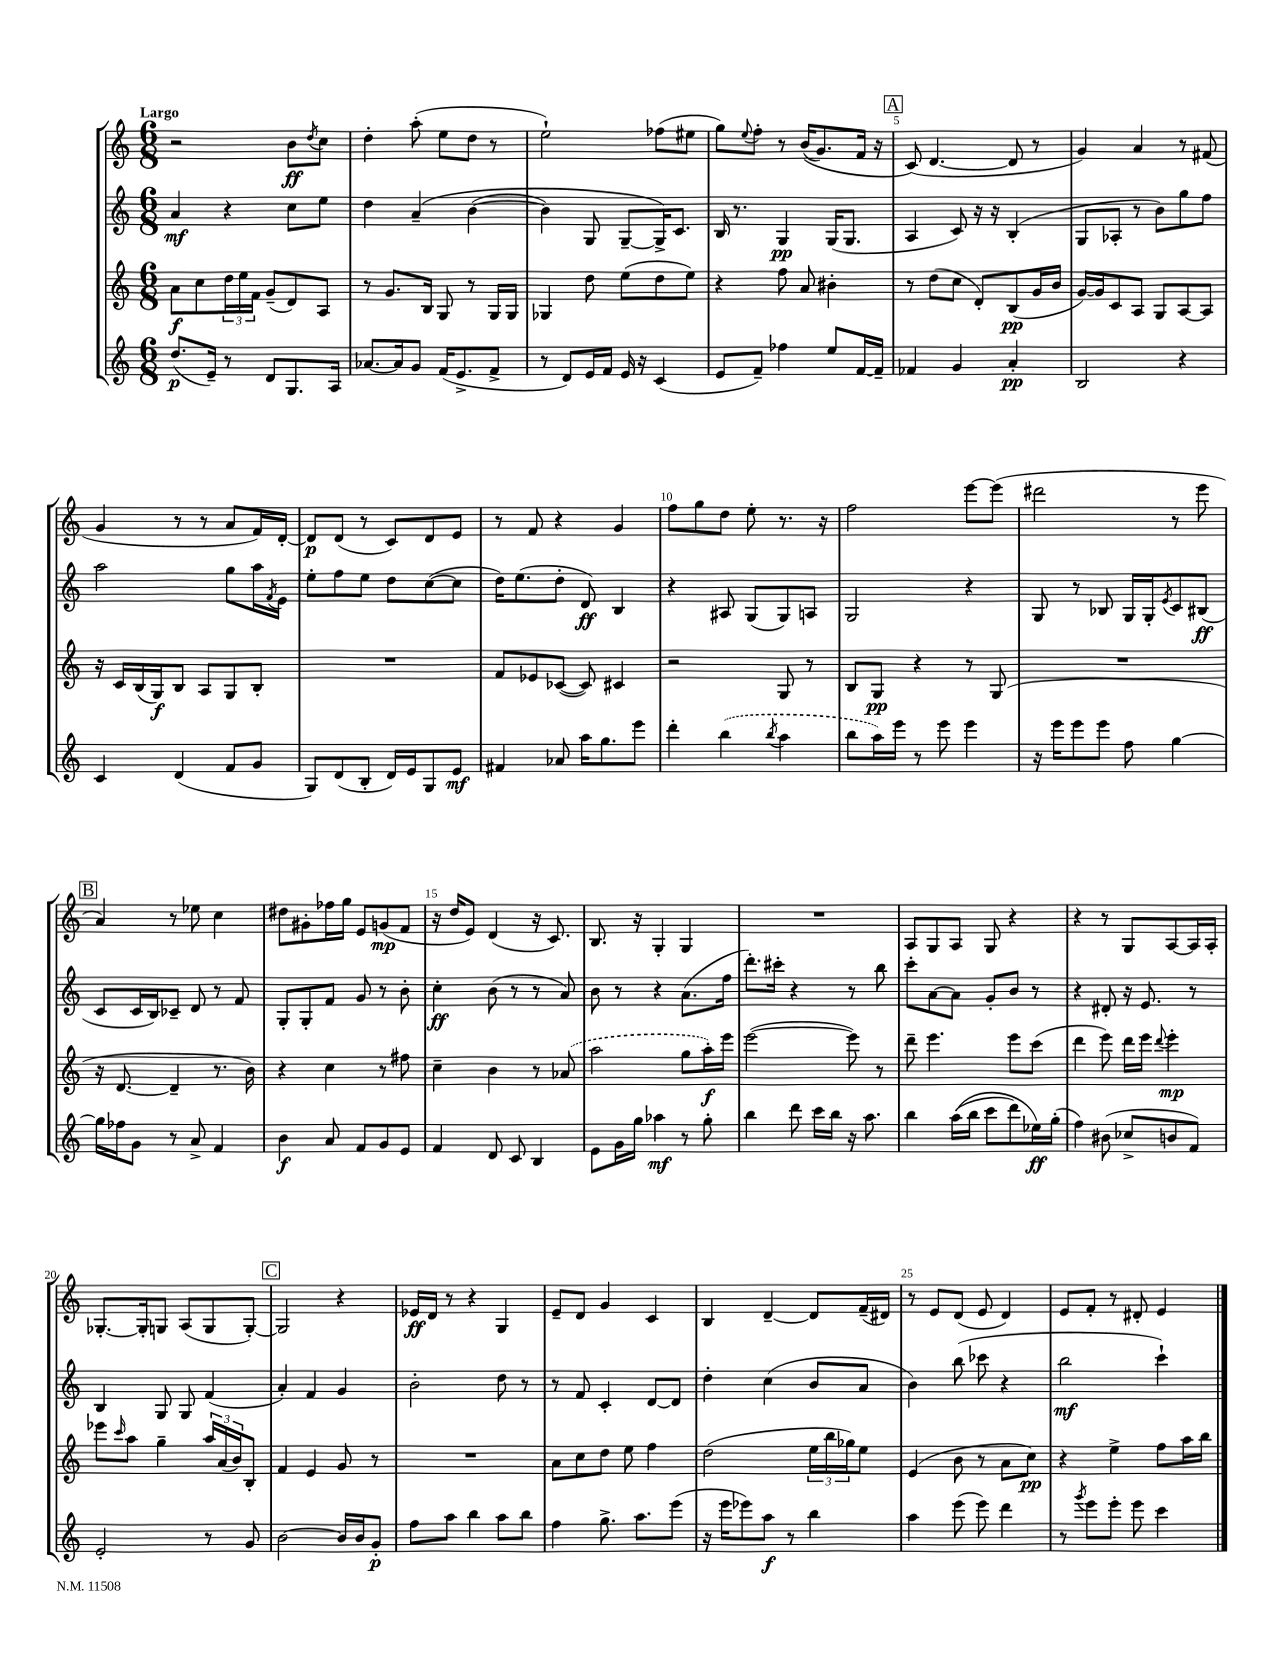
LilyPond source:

<<
\new StaffGroup <<
\new Staff = "s0" {
    \clef treble \key c \major \numericTimeSignature \time 6/8 \tempo "Largo"
    r2 b'8\ff \acciaccatura { d''8 } c''8 |
    d''4-. a''8-.( e''8 d''8 r8 |
    e''2-!) fes''8( eis''8 |
    g''8) \appoggiatura { e''8 } f''8-. r8 b'16(\( g'8.) f'16 r16 |
    \mark \markup { \box "A" } c'8(\) d'4.~ d'8 r8 |
    g'4) a'4 r8 fis'8( |
    g'4 r8 r8 a'8 f'16) d'16~-. |
    d'8\p d'8( r8 c'8) d'8 e'8 |
    r8 f'8 r4 g'4 |
    f''8 g''8 d''8 e''8-. r8. r16 |
    f''2 e'''8~ e'''8( |
    dis'''2 r8 e'''8 |
    \mark \markup { \box "B" } a'4) r8 ees''8 c''4 |
    dis''8 gis'8-. fes''16 g''16 e'8 g'8\mp( f'8 |
    r16 d''16 e'8) d'4( r16 c'8.) |
    b8. r16 g4-. g4 |
    R2. |
    a8 g8 a8 g8 r4 |
    r4 r8 g8 a8~ a16 a16-. |
    ges8.~-. ges16-. g8 a8( g8 g8~-.) |
    \mark \markup { \box "C" } g2 r4 |
    ees'16\ff d'16 r8 r4 g4 |
    e'8-- d'8 g'4 c'4 |
    b4 d'4~-- d'8 f'16--( dis'16) |
    r8 e'8 d'8( e'8 d'4) |
    e'8 f'8-. r8 dis'8-. e'4 \bar "|." |
}
\new Staff = "s1" {
    \clef treble \key c \major \numericTimeSignature \time 6/8
    a'4\mf r4 c''8 e''8 |
    d''4 a'4--\( b'4~( |
    b'4) g8 g8~-- g16->\) c'8. |
    b16 r8. g4\pp g16( g8. |
    \mark \markup { \box "A" } a4 c'8) r16 r16 b4-.( |
    g8 aes8-. r8 b'8) g''8 f''8 |
    a''2 g''8 a''16 \acciaccatura { f'8 } e'16 |
    e''8-. f''8 e''8 d''8 c''8~( c''8 |
    d''16) e''8.( d''8-. d'8\ff) b4 |
    r4 ais8 g8( g8) a8 |
    g2 r4 |
    g8 r8 bes8 g16 g16-. \acciaccatura { e'8 } c'8 bis8\ff( |
    \mark \markup { \box "B" } c'8 c'16 b16) ces'8-- d'8 r8 f'8 |
    g8-. g8-. f'8 g'8 r8 b'8-. |
    c''4-.\ff b'8( r8 r8 a'8) |
    b'8 r8 r4 a'8.( f''16 |
    d'''8.-.) cis'''16-. r4 r8 b''8 |
    c'''8-. a'8~ a'8 g'8-. b'8 r8 |
    r4 dis'8-. r16 e'8. r8 |
    b4 g8 g8 f'4( |
    \mark \markup { \box "C" } a'4-.) f'4 g'4 |
    b'2-. d''8 r8 |
    r8 f'8 c'4-. d'8~ d'8 |
    d''4-. c''4( b'8 a'8 |
    b'4) b''8( ces'''8 r4 |
    b''2\mf c'''4-!) \bar "|." |
}
\new Staff = "s2" {
    \clef treble \key c \major \numericTimeSignature \time 6/8
    a'8\f c''8 \tuplet 3/2 { d''16 e''16 f'16 } g'8--( d'8) a8 |
    r8 g'8. b16 g8 r8 g16 g16 |
    ges4 d''8 e''8( d''8 e''8) |
    r4 f''8 a'8 bis'4-. |
    \mark \markup { \box "A" } r8 d''8( c''8 d'8-.) b8\pp( g'16 b'16 |
    g'16~) g'16 c'8 a8 g8 a8~ a8 |
    r16 c'16 b16( g16\f) b8 a8 g8 b8-. |
    R2. |
    f'8 ees'8 ces'8~( ces'8) cis'4 |
    r2 g8 r8 |
    b8 g8\pp r4 r8 g8( |
    R2. |
    \mark \markup { \box "B" } r16 d'8.~ d'4-- r8. b'16) |
    r4 c''4 r8 fis''8 |
    c''4-- b'4 r8 \once \slurDashed aes'8( |
    a''2 g''8 a''16-.\f) e'''16 |
    e'''2~( e'''8) r8 |
    d'''8-- e'''4. e'''8 c'''8( |
    d'''4 e'''8) d'''16 e'''16 \appoggiatura { d'''8 } e'''4-.\mp |
    ees'''8 \grace { c'''16 } a''8 g''4-- \tuplet 3/2 { a''16 a'16( b'16) } b8-. |
    \mark \markup { \box "C" } f'4 e'4 g'8 r8 |
    R2. |
    a'8 c''8 d''8 e''8 f''4 |
    d''2( \tuplet 3/2 { e''16 b''16 ges''16) } e''8 |
    e'4( b'8 r8 a'8 c''8\pp) |
    r4 e''4-> f''8 a''16 b''16 \bar "|." |
}
\new Staff = "s3" {
    \clef treble \key c \major \numericTimeSignature \time 6/8
    d''8.\p( e'16--) r8 d'8 g8. a16 |
    aes'8.~ aes'16 g'8 f'16( e'8.-> f'8-> |
    r8 d'8) e'16 f'16 e'16 r16 c'4( |
    e'8 f'8--) fes''4 e''8 f'16~ f'16-- |
    \mark \markup { \box "A" } fes'4 g'4 a'4-.\pp |
    b2 r4 |
    c'4 d'4( f'8 g'8 |
    g8) d'8( b8-. d'16) e'16 g8 e'8\mf |
    fis'4 aes'8 a''16 g''8. e'''8 |
    d'''4-. \once \slurDashed b''4( \acciaccatura { b''8 } a''4 |
    b''8 a''16) e'''16 r8 e'''8 e'''4 |
    r16 e'''16 e'''8 e'''8 f''8 g''4~ |
    \mark \markup { \box "B" } g''16 fes''16 g'8 r8 a'8-> f'4 |
    b'4\f a'8 f'8 g'8 e'8 |
    f'4 d'8 c'8 b4 |
    e'8 g'16 g''16 aes''4\mf r8 g''8-. |
    b''4 d'''8 c'''16 b''16 r16 a''8. |
    b''4 a''16(\( b''16 c'''8 d'''8) ees''16\ff\) g''16-.( |
    f''4) bis'8( ces''8-> b'8 f'8) |
    e'2-. r8 g'8 |
    \mark \markup { \box "C" } b'2~ b'16 b'16 g'8-.\p |
    f''8 a''8 b''4 a''8 b''8 |
    f''4 g''8.-> a''8. e'''8( |
    r16 e'''16 ees'''8) a''8\f r8 b''4 |
    a''4 e'''8( e'''8) d'''4 |
    r8 \acciaccatura { g'''8 } e'''8 e'''8-. e'''8 c'''4 \bar "|." |
}
>>
>>
\layout { \context { \Score \override BarNumber.break-visibility = ##(#f #t #t) barNumberVisibility = #(every-nth-bar-number-visible 5) } }
